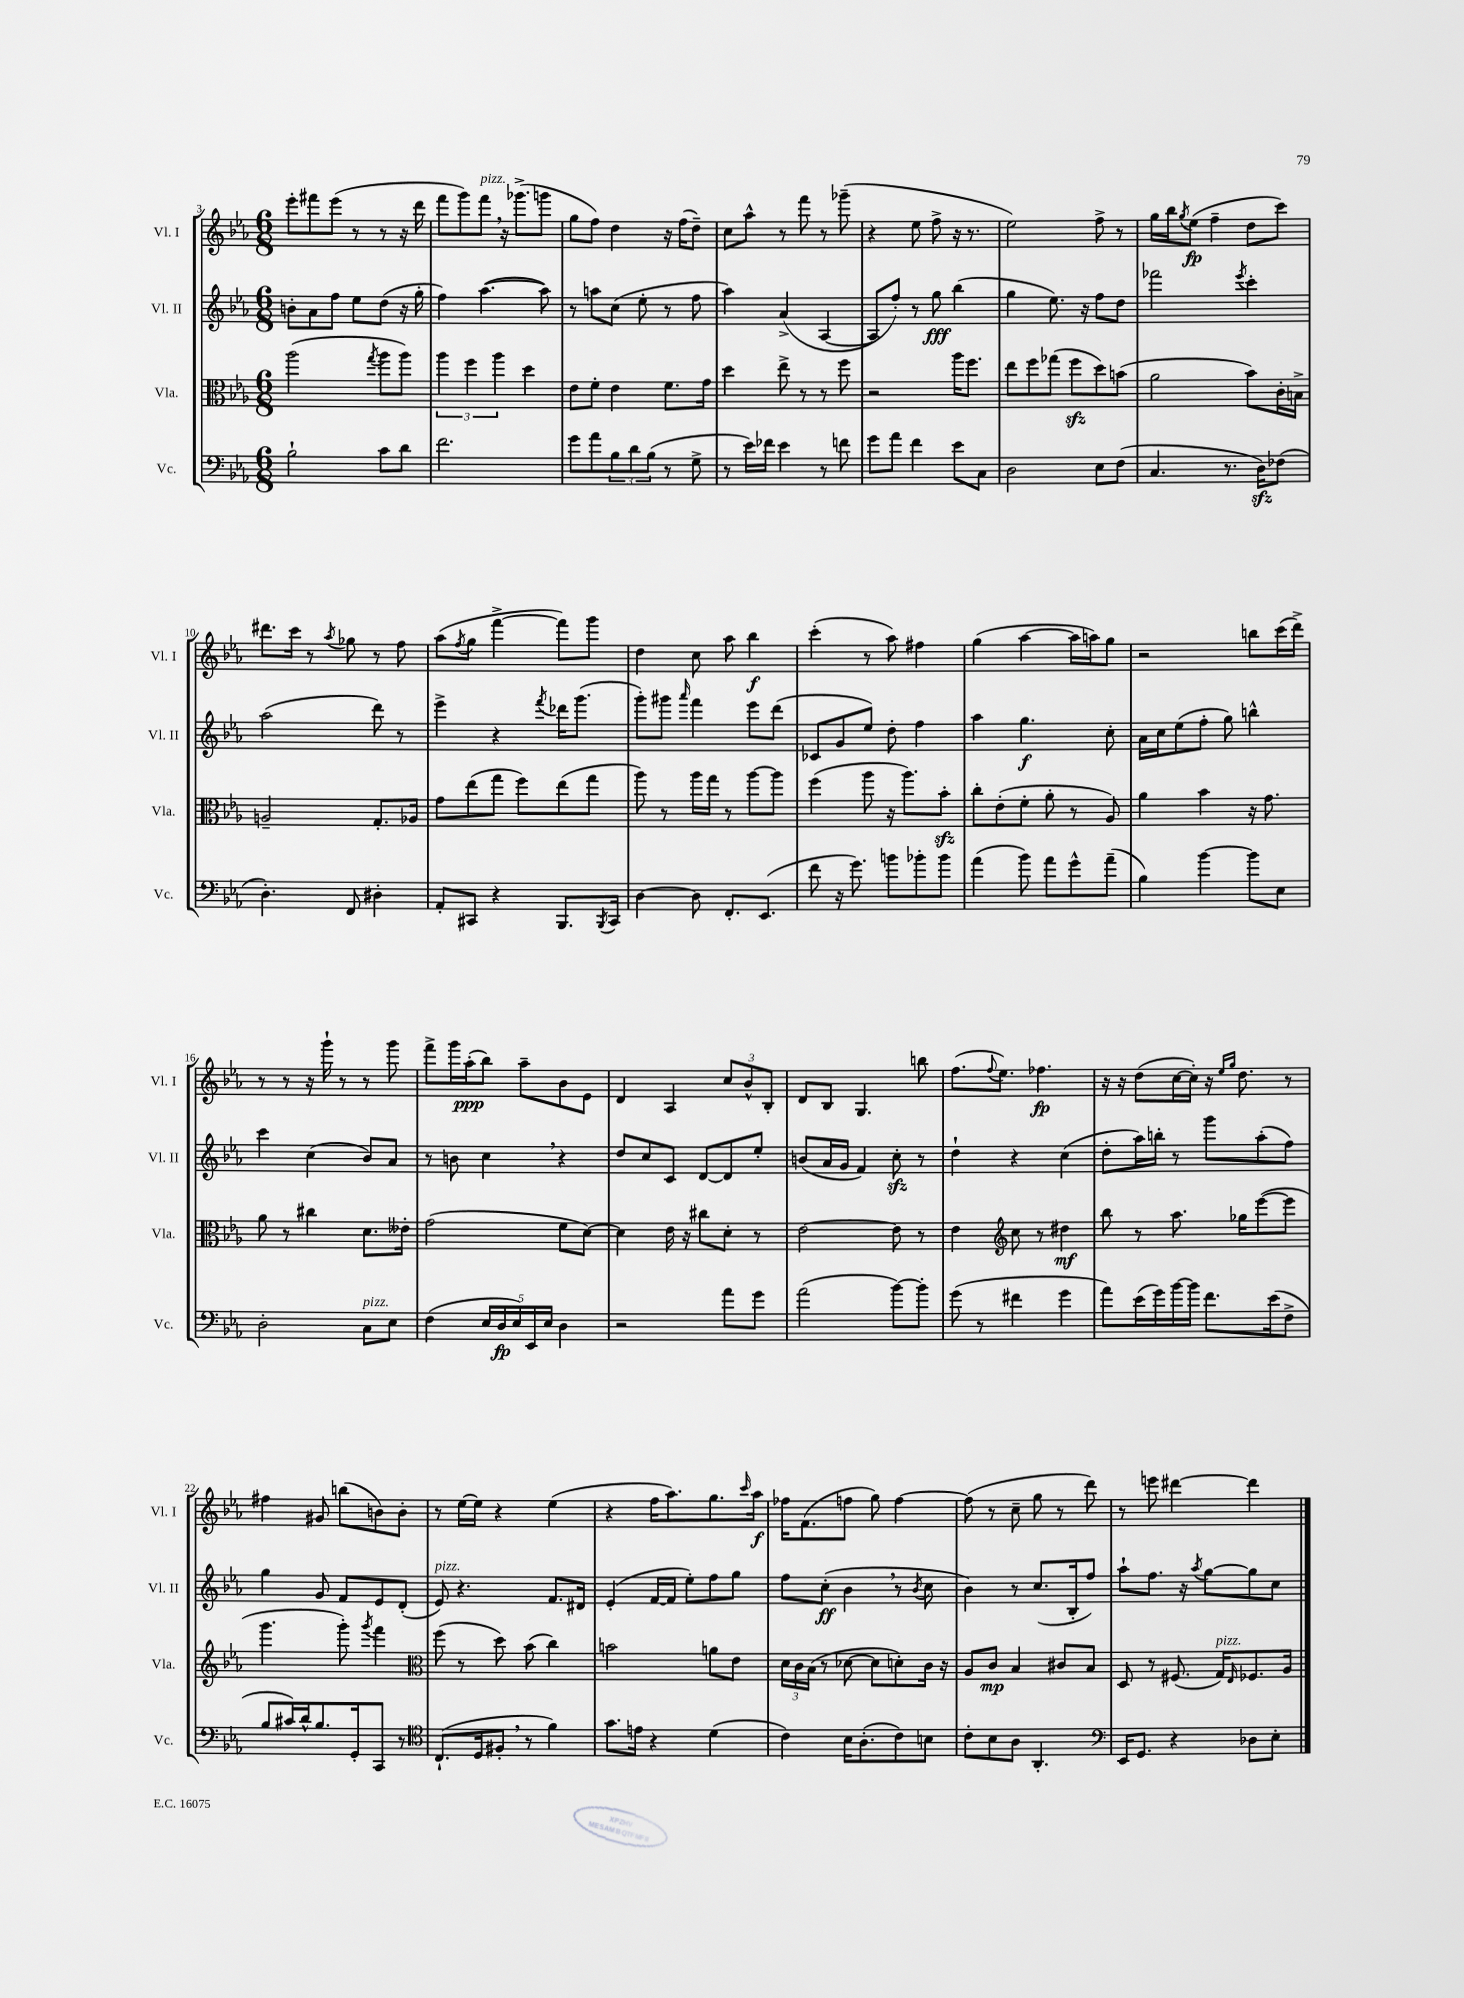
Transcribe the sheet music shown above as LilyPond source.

<<
\new StaffGroup <<
\new Staff = "s0" \with { instrumentName = "Vl. I" shortInstrumentName = "Vl. I" } {
    \clef treble \key ees \major \numericTimeSignature \time 6/8
    ees'''8-. fis'''8 ees'''8( r8 r8 r16 d'''16 |
    f'''8 g'''8) f'''8^\markup { \italic "pizz." } \breathe r16 ges'''8.->( g'''8 |
    g''8 f''8) d''4 r16 f''16( d''8--) |
    c''8 aes''8-^ r8 f'''8 r8 ges'''8--( |
    r4 ees''8 f''8-> r16 r8. |
    ees''2) f''8-> r8 |
    g''16 bes''16 \acciaccatura { g''8 } ees''8\fp( f''4-- d''8 c'''8) |
    dis'''8. c'''16 r8 \acciaccatura { aes''8 } ges''8 r8 f''8 |
    aes''8( \acciaccatura { f''8 } g''8 f'''4~-> f'''8) g'''8 |
    d''4 c''8 aes''8 bes''4\f |
    c'''4-.( r8 aes''8) fis''4 |
    g''4( aes''4~ aes''16 a''16) g''8 |
    r2 b''8 c'''16( d'''16->) |
    r8 r8 r16 g'''16-! r8 r8 g'''8 |
    f'''8-> g'''16 aes''16-.\ppp( bes''8) aes''8-- bes'8 ees'8 |
    d'4 aes4 \tuplet 3/2 { c''8 bes'8-^ bes8-. } |
    d'8 bes8 g4. b''8 |
    f''8.( \appoggiatura { f''8 } ees''8.) fes''4.\fp |
    r16 r16 d''8( c''16~ c''16-.) r16 \grace { ees''16 g''16 } d''8. r8 |
    fis''4 gis'8 b''8( b'8) b'8-. |
    r8 ees''16~ ees''16 r4 ees''4( |
    r4 f''16 aes''8.) g''8. \grace { c'''16 } aes''16\f |
    fes''16 f'8.( f''8 g''8) f''4~ |
    f''8( r8 c''8-- g''8 r8 d'''8) |
    r8 e'''8 dis'''4~ dis'''4 \bar "|." |
}
\new Staff = "s1" \with { instrumentName = "Vl. II" shortInstrumentName = "Vl. II" } {
    \clef treble \key ees \major \numericTimeSignature \time 6/8
    b'8-. aes'8 f''8 ees''8 d''8( r16 g''16-. |
    f''4) aes''4.~( aes''8) |
    r8 a''8 c''8( ees''8-. r8 f''8 |
    aes''4) aes'4->( aes4~ |
    aes8 f''8-.) r8 g''8\fff bes''4( |
    g''4 ees''8.) r16 f''8 d''8 |
    fes'''2 \acciaccatura { ees'''8 } c'''4-. |
    aes''2( d'''8) r8 |
    ees'''4-> r4 \acciaccatura { f'''8 } des'''16 g'''8.( |
    g'''8-.) gis'''8 \grace { aes'''16 } f'''4 ees'''8 d'''8( |
    ces'8 g'8 ees''8) d''8-. f''4 |
    aes''4 g''4.\f c''8-. |
    aes'16 c''16 ees''8( f''8-. g''8) b''4-^ |
    c'''4 c''4( bes'8) aes'8 |
    r8 b'8 c''4 \breathe r4 |
    d''8 c''8 c'8 d'8~ d'8 ees''8-. |
    b'8( aes'16 g'16 f'4) c''8-.\sfz r8 |
    d''4-! r4 c''4( |
    d''8-. aes''16) b''16-. r8 g'''8 aes''8-.( f''8) |
    g''4 g'8 f'8 ees'8 d'8-.( |
    ees'8^\markup { \italic "pizz." }) r4. f'8. dis'16 |
    ees'4-.( f'16~ f'16 ees''8-.) f''8 g''8 |
    f''8 c''8-.\ff( bes'4 \breathe r8 \acciaccatura { bes'8 } c''8 |
    bes'4) r8 c''8.( bes16-. f''8) |
    aes''8-! f''8. r16 \acciaccatura { aes''8 } g''8~ g''8 c''8 \bar "|." |
}
\new Staff = "s2" \with { instrumentName = "Vla." shortInstrumentName = "Vla." } {
    \clef alto \key ees \major \numericTimeSignature \time 6/8
    aes''2( \acciaccatura { g''8 } aes''8 aes''8) |
    \tuplet 3/2 { aes''4 f''4 aes''4 } d''4 |
    ees'8 f'8-. ees'4 f'8. g'16 |
    d''4 ees''8-> r8 r8 f''8 |
    r2 aes''16 f''8. |
    ees''8 f''8 ges''8( f''8\sfz d''8) b'8( |
    aes'2 bes'8) c'16-. b16-> |
    a2-- g8.-. aes16 |
    g'8 ees''8( g''8 f''8) ees''8( g''8 |
    aes''8) r8 aes''16 g''16 r8 aes''8~ aes''8 |
    f''4( aes''8 r16 aes''8.) bes'8-.\sfz |
    c''8-. ees'8-.( f'8-. aes'8-. r8 aes8) |
    aes'4 bes'4 r16 g'8. |
    aes'8 r8 cis''4 d'8. eeses'16-. |
    g'2( f'8 d'8~) |
    d'4 ees'16 r16 cis''8 d'8-. r8 |
    ees'2~ ees'8 r8 |
    ees'4 \clef treble c''8 r8 dis''4\mf |
    bes''8 r8 aes''8. ges''16 ees'''8~( ees'''8 |
    g'''4. g'''8-.) \acciaccatura { g'''8 } f'''4 |
    \clef alto f''8( r8 d''8) bes'8( c''4) |
    b'2 a'8 ees'8 |
    \tuplet 3/2 { d'16 c'16 bes16( } r8 des'8~ des'8 d'8-.) c'16 r16 |
    aes8 c'8\mp bes4 cis'8 bes8 |
    d8 r8 fis8.( g16^\markup { \italic "pizz." }) \grace { ees16 } fes8. aes16 \bar "|." |
}
\new Staff = "s3" \with { instrumentName = "Vc." shortInstrumentName = "Vc." } {
    \clef bass \key ees \major \numericTimeSignature \time 6/8
    bes2-! c'8 d'8 |
    f'2. |
    g'8 aes'8 \tuplet 3/2 { bes8 d'8 bes8( } r8 g8-> |
    r8 ees'16) fes'16 ees'4 r8 f'8 |
    g'8 aes'8 f'4 ees'8 c8 |
    d2 ees8 f8( |
    c4. r8. d16\sfz) fes8( |
    d4.-.) f,8 dis4-. |
    aes,8-. cis,8 r4 bes,,8. \acciaccatura { bes,,8 } cis,16 |
    d4~ d8 f,8.-. ees,8.( |
    f'8 r16 g'8.) b'8 bes'8-. bes'8 |
    aes'4( bes'8) aes'8 g'8-^ aes'8--( |
    bes4) bes'4~ bes'8 ees8 |
    d2-. c8^\markup { \italic "pizz." } ees8 |
    f4( \tuplet 5/4 { ees16 d16\fp ees16) ees,16 ees16 } d4 |
    r2 aes'8 g'8 |
    aes'2( bes'8~) bes'8-. |
    g'8( r8 fis'4 g'4 |
    aes'8) ees'16( g'16) bes'16~ bes'16 f'8. ees'16( f8-> |
    bes8 cis'16) d'16-^ bes8. g,16-. c,8 r8 |
    \clef tenor c8.-!( d16 fis8-. \breathe r8 f'4) |
    g'8. e'16 r4 d'4( |
    c'4) bes16 aes8.-.( c'8) b8 |
    c'8-. bes8 aes8 aes,4.-. |
    \clef bass ees,16 g,8. r4 des8 ees8-. \bar "|." |
}
>>
>>
\layout { \context { \Score currentBarNumber = #3 } }
